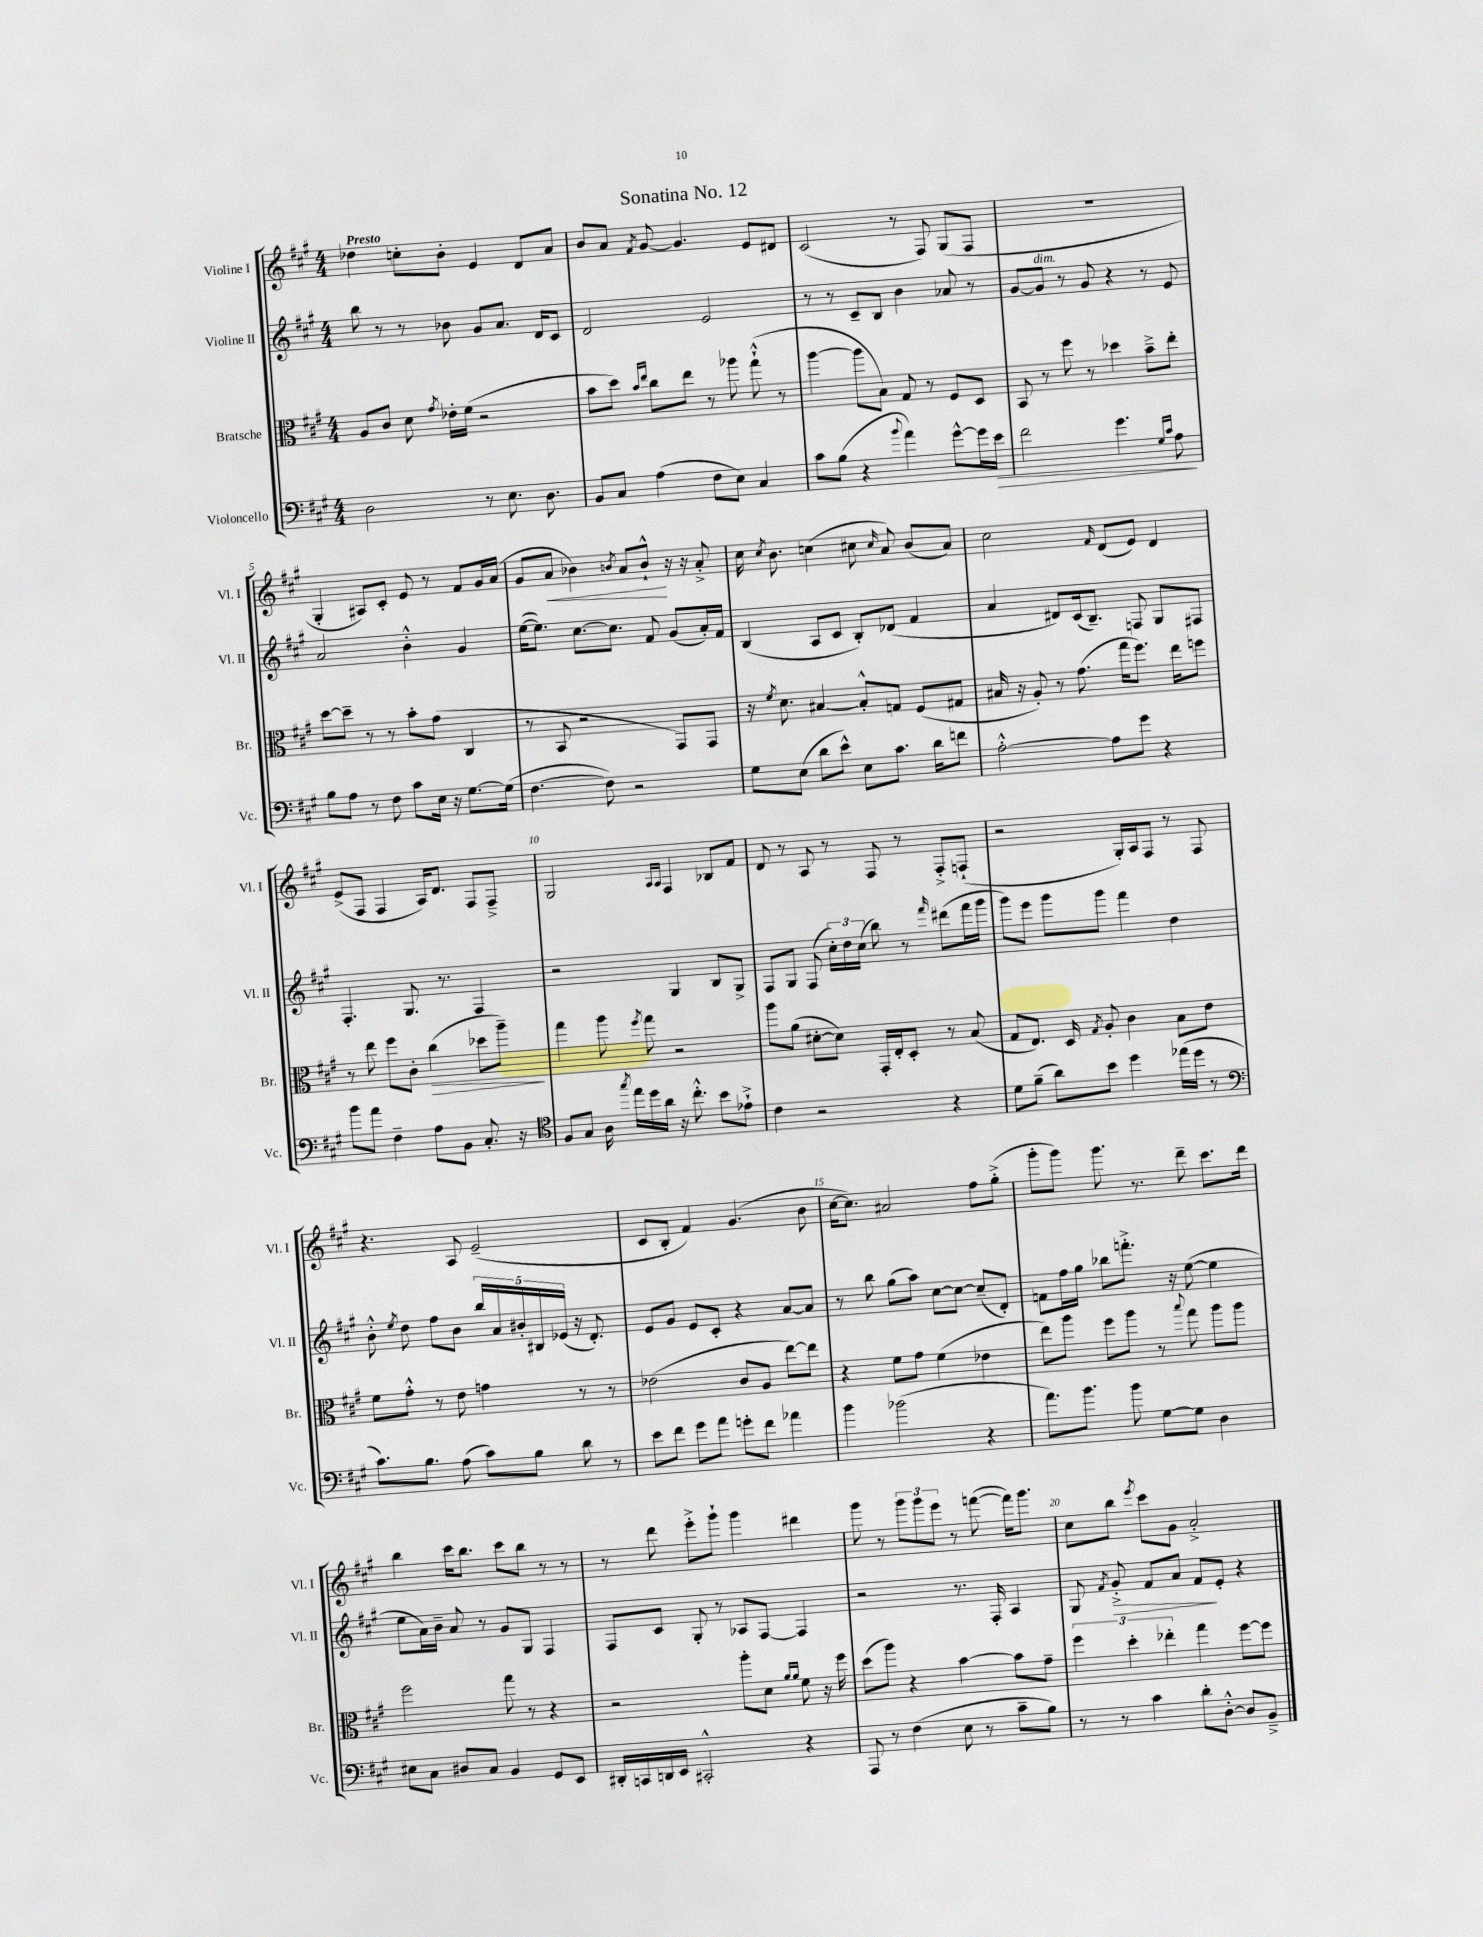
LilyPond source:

\header { title = "Sonatina No. 12" }
<<
\new StaffGroup <<
\new Staff = "s0" \with { instrumentName = "Violine I" shortInstrumentName = "Vl. I" } {
    \clef treble \key a \major \numericTimeSignature \time 4/4 \tempo "Presto"
    \autoBeamOff des''4 c''8[-. b'8]-. e'4 d'8[ a'8] |
    b'8[ a'8] \acciaccatura { fis'8 } gis'8~ gis'4. e'8[ dis'8] |
    cis'2( r8 fis8) gis8[( fis8] |
    R1 |
    gis4-. ais8[) cis'8]-. e'8 r8 fis'8[ gis'16 a'16]( |
    gis'8[ a'8]\< bes'4) \acciaccatura { b'8 } a'8[ b'8]-!-^\! r16 r16 a'8-.-> |
    cis''16 \acciaccatura { cis''8 } b'8. c''4( cis''8 \grace { cis''16 } a'8) b'8[( a'8]) |
    cis''2 \grace { fis'16 } d'8[( e'8]) d'4 |
    e'8[->( fis8] fis4 a16[) d'8.] fis8[ fis8]---> |
    gis2 \grace { a16[ a16] } fis4 bes8[ fis'8] |
    d'8 r8 a8 r8 fis8 r8 fis8[-.-> f8]-!( |
    r2 gis16[-.) a16 fis8] r8 fis8 |
    r4. a8 e'2--( |
    cis'8[ b8]-. fis'4) gis'4.( b'8 |
    cis''16[~ cis''8.]) ais'2 fis''8[ gis''8]-.->( |
    gis'''8[-. gis'''8]) gis'''8. r8. d'''8-- cis'''8.[ d'''16] |
    b''4 cis'''16[ b''8.] cis'''8[ b''8] r8 r8 |
    r8 d'''8 e'''8[-.-> gis'''8]-! gis'''4 dis'''4 |
    gis'''8 r8 \tuplet 3/2 { gis'''8[ gis'''8 e'''8] } r8 f'''8~( f'''16[) gis'''8.] |
    cis''8[ b''8] \acciaccatura { e'''8 } cis'''8[ gis'8] a'2-.-> \bar "|." |
}
\new Staff = "s1" \with { instrumentName = "Violine II" shortInstrumentName = "Vl. II" } {
    \clef treble \key a \major \numericTimeSignature \time 4/4
    \autoBeamOff b''8 r8 r8 bes'8 gis'8[ a'8.] d'16[ cis'8] |
    d'2 e'2 |
    r8 r8 cis'8[-- b8] b'4 aes'8 r8 |
    gis'8[~ gis'8]^\markup { \italic "dim." } r8 gis'8 r4 r8 e'8 |
    a'2 b'4-.-^ gis'4 |
    e''16[~( e''8.]) cis''8.[~ cis''8.] fis'8 gis'8[( a'16-.) fis'16] |
    b4( a8[ cis'8] b8[-.) des'8]( fis'4 |
    a'4 dis'8[) cis'16( b8.]--) f8 gis8[ fis8] |
    fis4.-. gis8. r8. fis4 |
    r2 gis4 b8[ gis8]-> |
    fis8[ gis8] fis8( \tuplet 3/2 { cis''16[-.) d''16 cis''16]( } b''8) r8 \grace { fis'''16 } dis'''8[( fis'''16 gis'''16] |
    gis'''8[) e'''8] gis'''8[ gis'''8] fis'''4 d''4 |
    b'8-.-^ \acciaccatura { e''8 } d''8 fis''8[ b'8] \tuplet 5/4 { b''16[ a'16 bis'16-. bis16 ees'16]( } r16 d'8.-.) |
    e'8[ gis'8] e'8[ cis'8]-. r4 a'8[~ a'8] |
    r8 b''8 gis''8[( a''8]) cis''8[~ cis''8]~ cis''8[--( d'8]-.) |
    f'8[ fis''16 gis''16] bes''8[ f'''8.]-.-> r16 e''8~( e''4 |
    e''8[ a'16) b'16]-- a'8 r8 gis'8[ gis8] fis4 |
    fis8[ cis'8] gis8-. r8 aes8[ fis8]~ fis4 |
    r2 r8. fis16-. a4 |
    gis8 \acciaccatura { fis'8 } gis'8-.->\> fis'8[ a'8] fis'8[\! e'8]-. r4 \bar "|." |
}
\new Staff = "s2" \with { instrumentName = "Bratsche" shortInstrumentName = "Br." } {
    \clef alto \key a \major \numericTimeSignature \time 4/4
    \autoBeamOff a8[ cis'8] d'8 \acciaccatura { gis'8 } ees'16[-. fis'16]( r2 |
    b'8[ d''8]) \grace { b'16[ e''16] } cis''8[ e''8] r8 aes''8 gis''8-!-^( r8 |
    a''4~ a''8[ b8]) gis8 r8 fis8[ d8] |
    b,8 r8 fis''8 r8 des''4 b'8[---> e''8]-. |
    d''8[~ d''8]-- r8 r8 b'8[-. gis'8]( cis4 |
    r8 b,8 r2 gis,8[) gis,8] |
    r16 \acciaccatura { fis'8 } d'8. bis4~ bis8[-.-^ g8] fis8[( gis8] |
    bis16 r16 a8-.) r8 gis'8.( gis''16[ fis''8.]) e''16[ f''8] |
    r8 e''8 fis''8[ cis'8]-. cis''4\>( des''8[ a''8]--\!) |
    gis''4 a''8 \acciaccatura { fis''8 } gis''8 r2 |
    a''8[ a'8]( dis'8[~-. dis'8]) gis,16[-. e16-. d8]-. r8 b8( |
    gis8[ e8.]) d16 \acciaccatura { gis8 } a8-. cis'4 b8[ e'8] |
    fis'8[ gis'8]-.-^ r8 e'8 g'4 r8 r8 |
    ees'2( cis'8[ a8] e''8[~) e''8] |
    r4 fis'8[ gis'8] fis'4( ees'4 |
    e''8[) a''8] fis''8[ a''8] r8 \appoggiatura { b''8 } gis''8 a''8[ a''8] |
    fis''2 gis''8 r8 r4 |
    r2 a''8[-. d'8] \grace { a'16[ a'16] } fis'8 r16 fis''16 |
    d''8[( a''8]) r4 b'4~ b'8[ gis'8]-- |
    \tuplet 3/2 { fis''4 d''4-. ees''4-. } gis''4 fis''8[~ fis''8] \bar "|." |
}
\new Staff = "s3" \with { instrumentName = "Violoncello" shortInstrumentName = "Vc." } {
    \clef bass \key a \major \numericTimeSignature \time 4/4
    \autoBeamOff d2 r8 e8. d8. |
    b,8[ cis8] a4( fis8[ e8]) cis4 |
    cis'8[ b8]( r4 \appoggiatura { b'8 } a'4) gis'8[~-^ gis'16 e'16]\> |
    fis'2 gis'4. \grace { gis16[ cis'16] } a8\! |
    b8[ a8] r8 fis8 cis'8[ e16] r16 gis8.[~ gis16]( |
    fis4.~ fis8) r2 |
    gis8[ e8]( d'8[ e'8]-^) e8[ cis'8.] d'16[ f'8] |
    a2~-.-^ a8[ gis'8] r4 |
    b'8[ a'8] fis4-- a8[ b,8] cis8.-. r16 |
    \clef tenor fis8[ gis8] a16 \acciaccatura { gis''8 } e''16[ d''16 a'16] r16 cis''8.-.-^ b'8[ ees'8]-!-> |
    cis'4 r2 r4 |
    d'8[ fis'8]--( a'8[) b'8] d''4 ees''16[( d''16] r8 |
    \clef bass cis'8.[) b8.] a8( cis'8[) b8] d'8 r8 |
    e'8[ fis'8] gis'8[ a'8] g'8[-. fis'8] aes'4 |
    b'4 bes'2( r4 |
    a'8.[) b'8.] b'8 gis8[~ gis8] d4 |
    eis8[ cis8] dis8[ cis8] b,4 gis,8[ e,8] |
    dis,16[-. c,16 d,16 e,16] cis,2-.-^ r4 |
    a,,8 r8 fis4( e8 r8 cis'8[-- b8]) |
    r8 r8 cis'4 d'8[-. d8]~-.-^ d8[ b,8]---> \bar "|." |
}
>>
>>
\layout { \context { \Score \override BarNumber.break-visibility = ##(#f #t #t) barNumberVisibility = #(every-nth-bar-number-visible 5) } }
